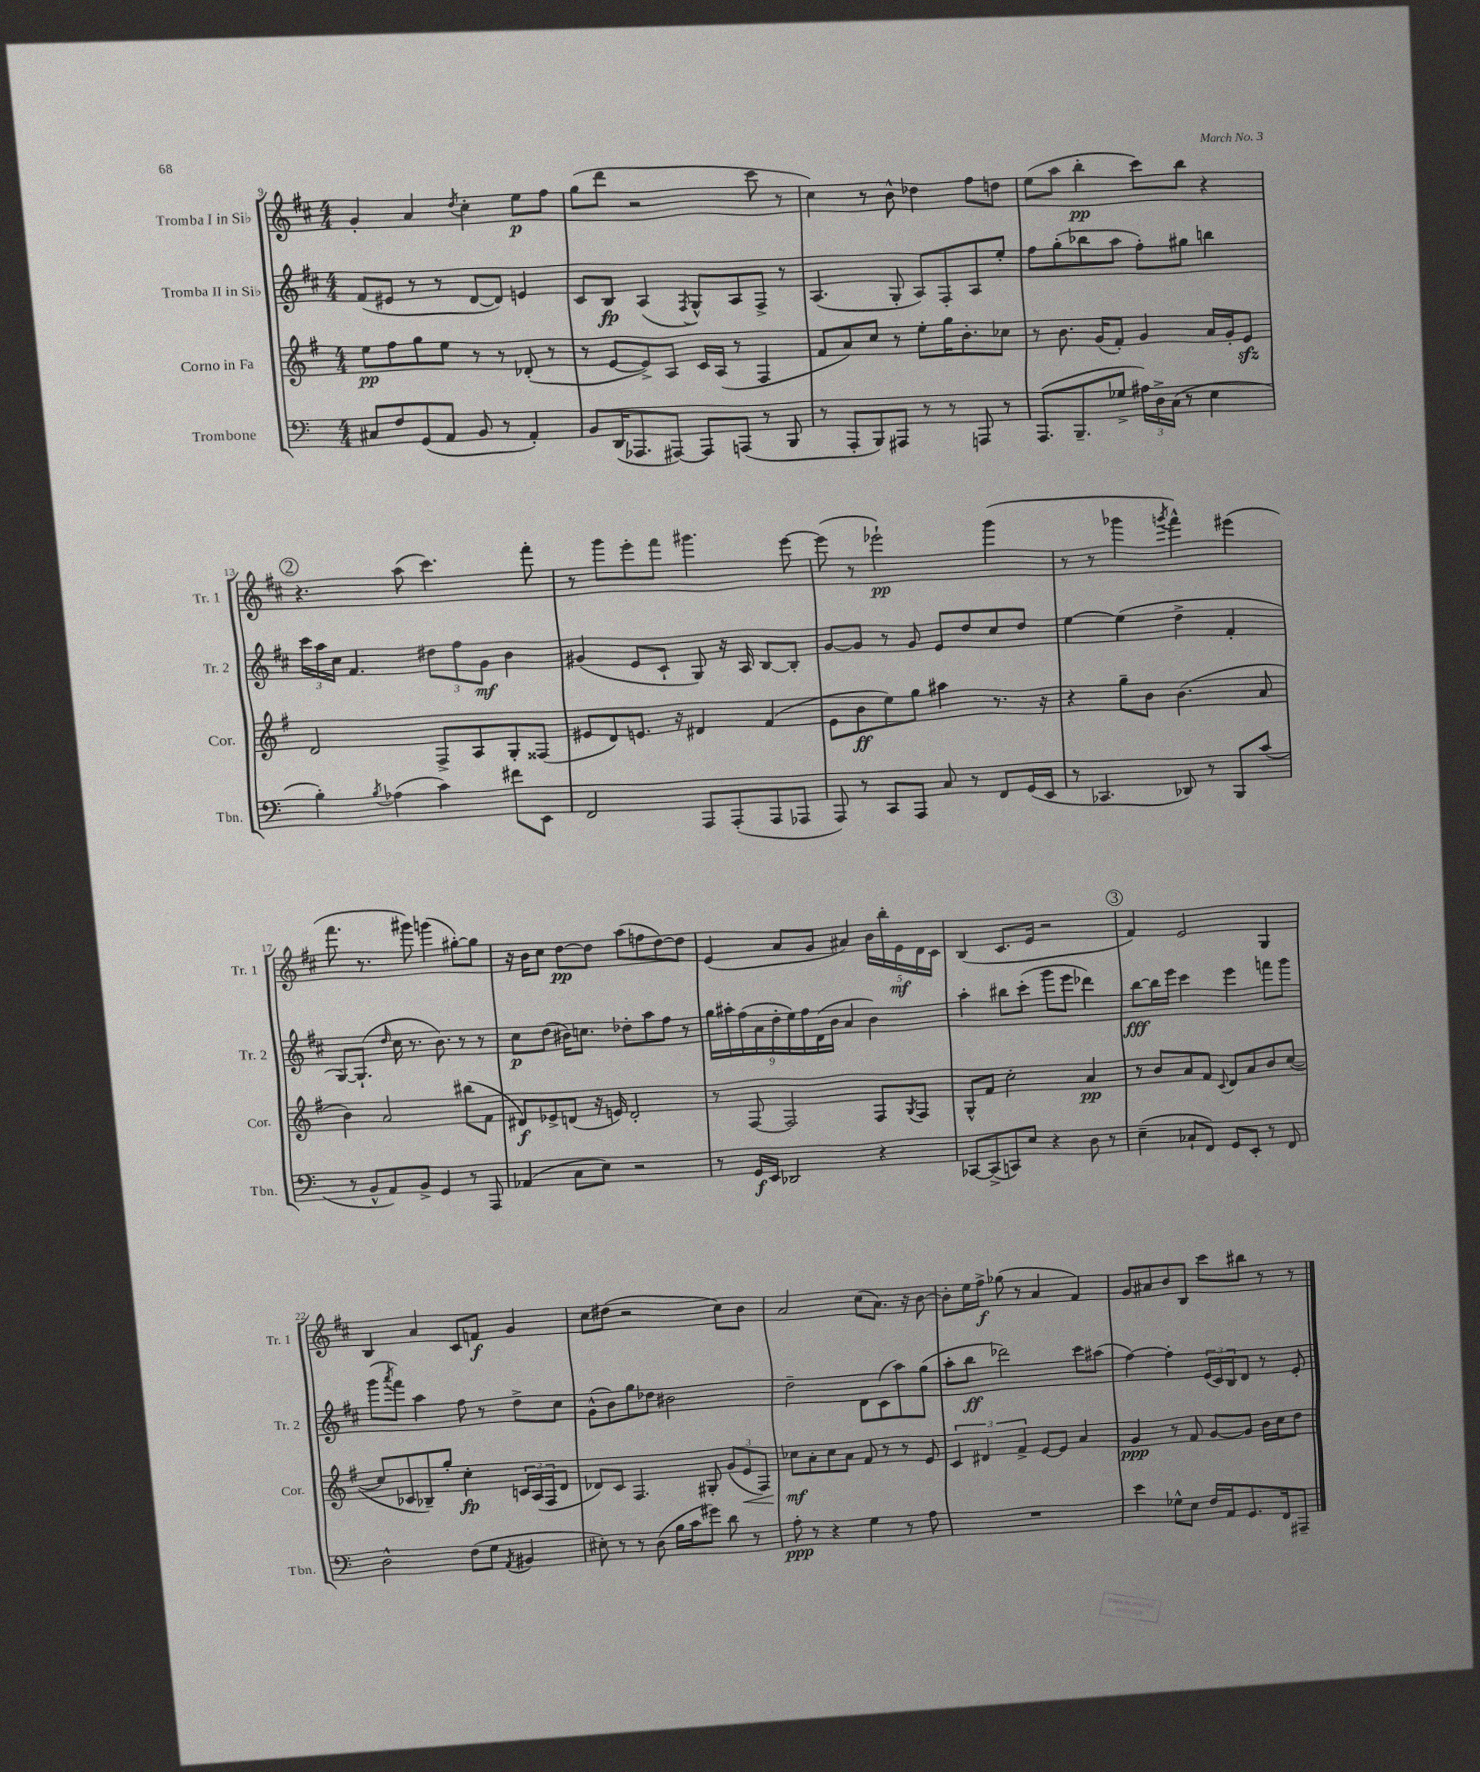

**kern	**kern	**kern	**kern
*staff4	*staff3	*staff2	*staff1
*clefF4	*clefG2	*clefG2	*clefG2
*k[]	*k[f#]	*k[f#c#]	*k[f#c#]
*M4/4	*M4/4	*M4/4	*M4/4
8C#/L	8ee\L	(8f#/L	4g'/
8F/	8ff#\	8e#/J	.
(8GG/	8gg\	8r	4a/
8AA/J	8ee\J	8r	.
.	.	.	8qdd/
8BB/	8r	[8d/L	4cc#'\
8r	8r	8d/]J)	.
4AA'/)	(8d-'/	4e/	8ee\L
.	8r	.	8ff#\J
=	=	=	=
8BB/L	8r	8c#/L	(8gg\L
(16DD/K	[8e/L	8B/J	8ddd\J
8.AAA-/	.	.	.
.	8e^/])	(4A/	2r
[8AAA#/J)	8A/J	.	.
.	.	8qF#/	.
8AAA#/]L	16c/LL	8G^^/L)	.
.	(16A/JJ	.	.
(8AAA/J	8r	8A/	.
8r	4F#/	8F#^/J	8ccc#\
8BBB/	.	8r	8r
=	=	=	=
8r	8f#/L	(4.A/	4cc#\)
8AAA'/L	8a/)	.	.
8BBB/)	8cc/J	.	8r
8AAA#/J	8r	8G'/	8b^^\
8r	8ee'\L	8A/L)	4dd-\
8r	16gg\K	8F#'/	.
.	8.b'\	.	.
8AAA/	.	8A/	8ff#\L
8r	8cc-\J	8ee'/J	8dd\J
=	=	=	=
(8.AAA/L	8r	8ff#\L	(8ee\L
.	8.b\	(8gg'\	8aa\J
8.BBB~/	.	.	.
.	.	8bb-\	4bb'\
.	(16g/LK	.	.
8G-^/J	8f#'/J)	8aa\J	.
24A#\LL)	4g/	8ff#'\L)	8ccc#\L)
24D^\	.	.	.
(24C\JJ	.	.	.
8r	.	8gg#\J	8bb\J
4E\	16a/LL	4bb\	4r
.	16g'/J	.	.
.	8e/J	.	.
=	=	=	=
4B'\)	2d/	24ccc#\LL	4.r
.	.	24aa\	.
.	.	24cc#\JJ	.
.	.	4.f#/	.
8qB/	.	.	.
(4A-\	.	.	.
.	.	.	(8aa\
4c\)	8F#^/L	12dd#\L	4.ccc#\)
.	.	12ff#\	.
.	8A/	.	.
.	.	12g\J	.
8f#\L	8G'/	4b\	.
8EE\J	(8F##/J	.	8fff#'\
=	=	=	=
2FF/	8e#/L	(4g#/	8r
.	8d/)	.	8ggg\L
.	8.e/J	8e/L	8eee'\
.	.	8c#`/J	8fff#\J
.	16r	.	.
8AAA/L	4d#/	8G/)	4.ggg#\
(8AAA'/	.	16r	.
.	.	16A/	.
8AAA/	(4f#/	[8B/L	.
8AAA-/J	.	8B'/]J	[8eee\
=	=	=	=
8AAA/)	8e\L	[8g/L	(8eee\]
8r	8b\	8g/]J	8r
8CC/L	8ee\)	8r	2eee-`\)
8AAA/J	8gg\J	8g/	.
8C/	4aa#\	8e/L	.
8r	.	8dd/	.
8FF/L	8.r	8cc#/	(4ggg\
(16GG/L	.	8dd/J	.
16EE/JJ	16r	.	.
=	=	=	=
8r	4r	[4ee\	8r
4.CC-/	.	.	8r
.	8gg~\L	(4ee\]	4ggg-\
.	8b\J	.	.
.	.	.	8qggg/
8DD-/)	(4.b\	4dd^\	4fff#^^\)
8r	.	.	.
8BBB/L	.	4f#'/	(4eee#\
(8c/J	8a/	.	.
=	=	=	=
8r	4b\)	[8G/L)	8.fff#\
8BB^^/L	.	(8.G`/]J	.
.	.	.	8.r
8AA/)	2a/	.	.
.	.	16qqdd/	.
.	.	16cc#\	.
8BB^/J	.	8.r	8ggg#\)
4GG/	.	.	(4ggg\
.	.	8.b\)	.
8r	(8bb#\L	8r	[8gg#'\L)
8AAA/	8f#\J	8r	8gg#\]J
=	=	=	=
(4AA-/	8d#/L)	8cc#\L	16r
.	.	.	16b\LK
.	8e-^/	(8dd\J	8cc#\J
8C\L	(8d/J	16b#\LK)	[8dd\L
.	.	8.cc\J	.
8E\J)	16r	.	8dd\]J
.	16e/)	.	.
2r	2d'/	8dd-'\L	(8aa\L
.	.	8aa\	8ff\
.	.	8ff#\J	[8dd\)
.	.	8r	8dd\]J
=	=	=	=
8r	8r	18gg\LL	(4e/
.	.	18aa#'\	.
.	.	(18ff#\	.
16GG/LL	[8F#/	.	.
.	.	18a\	.
16EE/JJ	.	.	.
.	.	18dd'\	.
2DD-/	2F#/]	.	8a/L
.	.	18ee\)	.
.	.	18ff#\	.
.	.	.	8g/J
.	.	(18d\	.
.	.	18b\JJ	.
.	.	4a/	4a#/)
4r	8F#/L	4b\)	20b\LL
.	.	.	20bb'\
.	.	.	20e\
.	8qG/	.	.
.	8F#/J	.	.
.	.	.	20d\
.	.	.	20c#\JJ
=	=	=	=
[8CC-/L	8G^^/L	4aa'\	(4B/
(8CC-^/]	8f#/J	.	.
8CC/)	2cc'\	8bb#\L	8.c#/L
8E/J	.	(8ccc#'\J	.
.	.	.	16e/Jk
4r	.	8ggg\L	2r
.	.	8eee\J	.
8D\	4a/	4ddd-\)	.
8r	.	.	.
=	=	=	=
(4E~\	8r	[8bb\L	4f#/)
.	8b/L	16bb\]L	.
.	.	16eee\JJ	.
8C-`/L	8a/	4ccc#\	2e/
8FF/J)	8f#/J	.	.
.	8qqc/	.	.
8GG/L	8d/L	4eee\	.
8EE'/J	8a/	.	.
8r	8b/	8fff\L	4G/
8FF/	([8cc/J	8ggg\J	.
=	=	=	=
2D^^\	8cc/]L	(8ggg\L	4B/
.	.	8qaaa/	.
.	8c-/	8fff#\J)	.
.	8B-~/)	4aa\	4a/
.	8gg'/J	.	.
(8F\L	4cc'\	8ff#\	8c#/L
8G\J	.	8r	8f/J
8qAA/	.	.	.
4BB#/	24c/LL	8dd^\L	4g/
.	(24A/	.	.
.	24F#/J	.	.
.	8d/J	8cc#\J	.
=	=	=	=
8E#'\)	8d-/L)	(8g^^\L	8cc#\L
8r	8c/J	8b\)	(8dd#\J
8r	4.F#/	8gg\	2r
(8D\	.	8dd-\J	.
16B\LL	.	2b#\	.
16c\J	.	.	.
8g#\J)	8G#'/	.	.
8d\	(12g/L	.	8cc#\L)
.	12e/	.	.
8r	.	.	8b\J
.	12F#/J)	.	.
=	=	=	=
8A'\	8cc-\L	2dd~\	2a/
8r	8a'\	.	.
4r	8cc-\	.	.
.	8a\J	.	.
4G\	8f#/	8d\L	(8cc#\L
.	8r	(8c#\	8.a\J)
8r	8r	8aa\)	.
.	.	.	16r
8A\	8e/	(8gg\J	[8b\
=	=	=	=
1r	6c/	8aa'\L	8b'\]L
.	.	8bb\J	16ee\L
.	6d#/	.	.
.	.	.	16ff#^\JJ
.	.	2ddd-\)	(8gg-\
.	6f#^/	.	.
.	.	.	8r
.	[8e/L	.	4a/
.	8e/]J	.	.
.	4a/	8ccc#\L	4f#/)
.	.	(8aa#\J	.
=	=	=	=
4e\	4g/	[4ff#\)	8g/L
.	.	.	8a#/
8G-^^\L	8r	4ff#'\]	8b/
8E\J	8f#/	.	8B/J
16F/LL	[8g/L	(24e/LL	8ccc#\L
.	.	24c#/)	.
16AA/J	.	.	.
.	.	24B/J	.
8.GG/	8g/]J	8d/J	8bb#\J
.	16b\LL	8r	8r
16FF/k	16cc\J	.	.
8AAA#~/J	8dd\J	8e'/	8r
==	==	==	==
*-	*-	*-	*-
